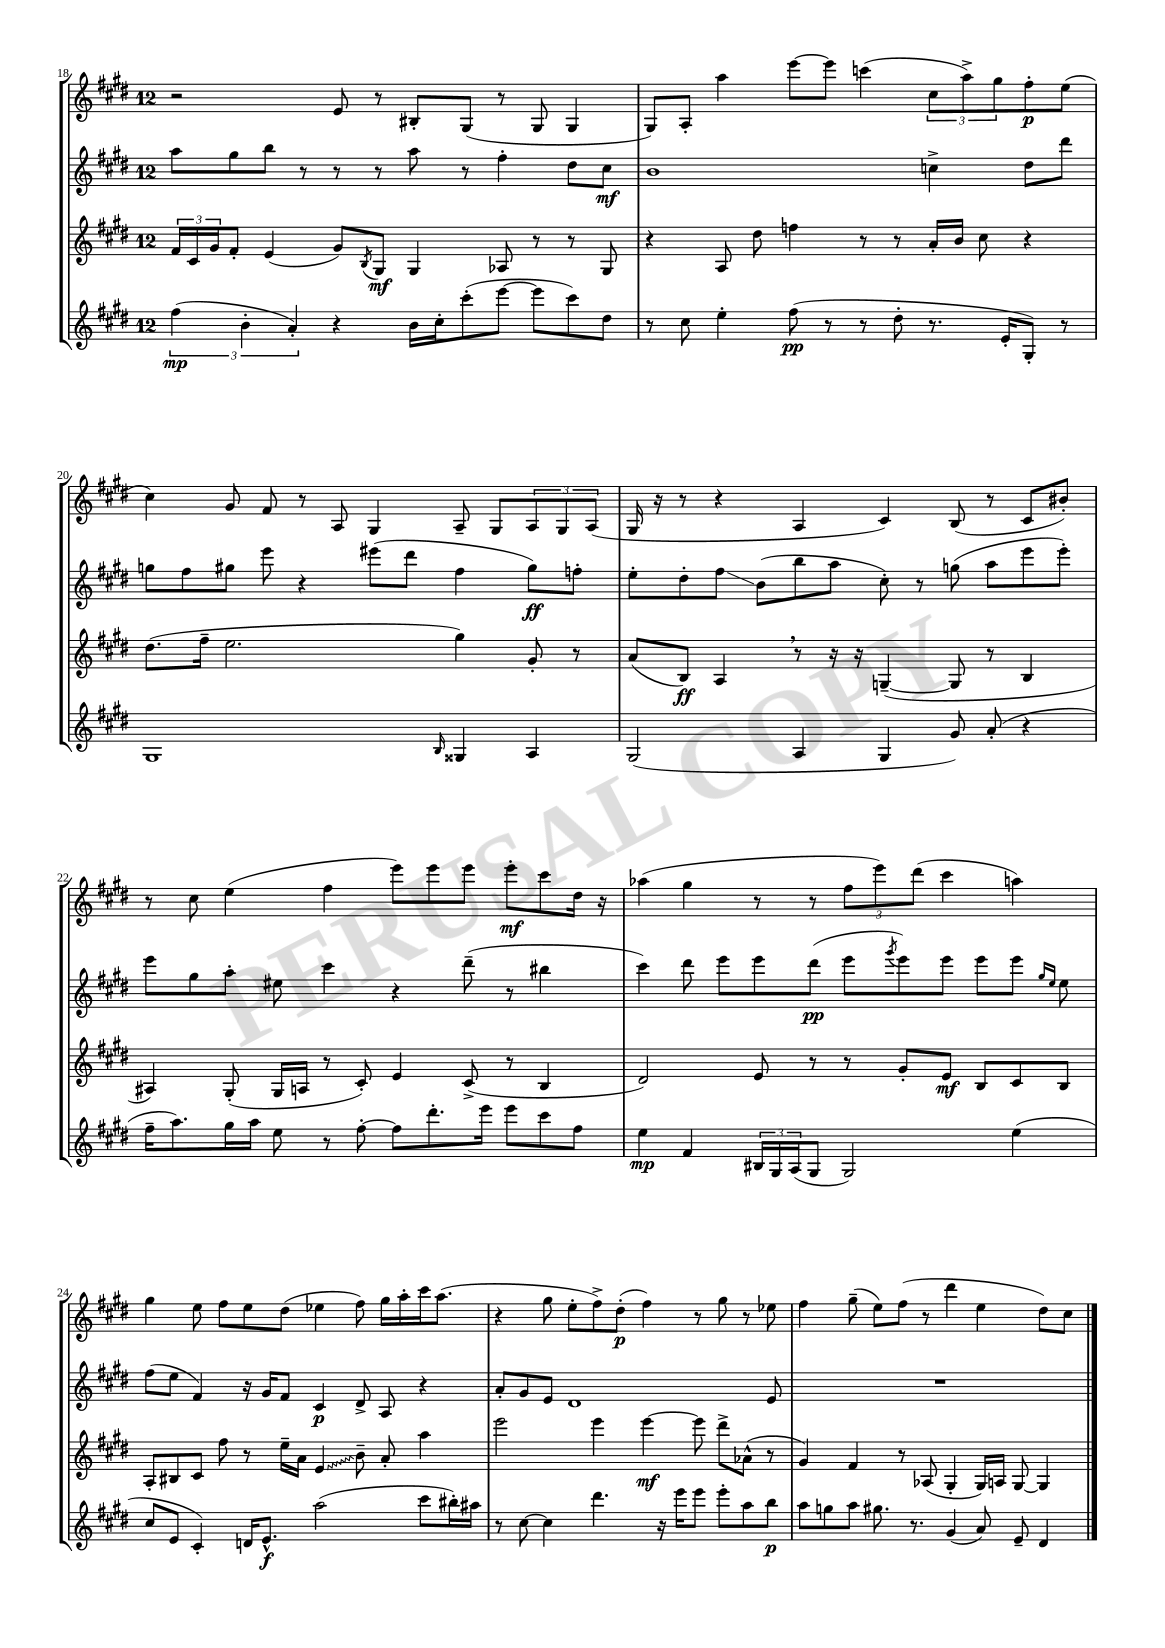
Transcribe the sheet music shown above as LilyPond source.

<<
\new StaffGroup <<
\new Staff = "s0" {
    \clef treble \key e \major \once \override Staff.TimeSignature.style = #'single-digit \time 12/8
    r2 e'8 r8 bis8-. gis8( r8 gis8 gis4 |
    gis8) a8-. a''4 e'''8~ e'''8 c'''4( \tuplet 3/2 { cis''8 a''8->) gis''8 } fis''8-.\p e''8( |
    cis''4) gis'8 fis'8 r8 a8 gis4 a8-- gis8 \tuplet 3/2 { a8 gis8 a8( } |
    gis16 r16 r8 r4 a4 cis'4) b8( r8 cis'8 bis'8-.) |
    r8 cis''8 e''4( fis''4 e'''8) e'''8 e'''8 e'''8-.\mf cis'''8 dis''16 r16 |
    aes''4( gis''4 r8 r8 \tuplet 3/2 { fis''8 e'''8) dis'''8( } cis'''4 a''4) |
    gis''4 e''8 fis''8 e''8 dis''8( ees''4 fis''8) gis''16 a''16-. cis'''16 a''8.( |
    r4 gis''8 e''8-. fis''8->) dis''8-.\p( fis''4) r8 gis''8 r8 ees''8 |
    fis''4 gis''8--( e''8) fis''8( r8 dis'''4 e''4 dis''8) cis''8 \bar "|." |
}
\new Staff = "s1" {
    \clef treble \key e \major \once \override Staff.TimeSignature.style = #'single-digit \time 12/8
    a''8 gis''8 b''8 r8 r8 r8 a''8 r8 fis''4-. dis''8 cis''8\mf |
    b'1 c''4-> dis''8 dis'''8 |
    g''8 fis''8 gis''8 e'''8 r4 eis'''8( dis'''8 fis''4 gis''8\ff) f''8-. |
    e''8-. dis''8-. fis''8\glissando b'8( b''8 a''8 cis''8-.) r8 g''8( a''8 e'''8 e'''8-.) |
    e'''8 gis''8 a''8-. eis''8 cis'''4 r4 dis'''8--( r8 bis''4 |
    cis'''4) dis'''8 e'''8 e'''8 dis'''8\pp( e'''8 \acciaccatura { gis'''8 } e'''8) e'''8 e'''8 e'''8 \grace { gis''16 e''16 } e''8 |
    fis''8( e''8 fis'4) r16 gis'16 fis'8 cis'4\p dis'8-> a8 r4 |
    a'8-. gis'8 e'8 dis'1 e'8 |
    R1. \bar "|." |
}
\new Staff = "s2" {
    \clef treble \key e \major \once \override Staff.TimeSignature.style = #'single-digit \time 12/8
    \tuplet 3/2 { fis'16 cis'16 gis'16 } fis'8-. e'4( gis'8) \acciaccatura { b8 } gis8\mf gis4 aes8 r8 r8 gis8 |
    r4 a8 dis''8 f''4 r8 r8 a'16-. b'16 cis''8 r4 |
    dis''8.( fis''16-- e''2. gis''4) gis'8-. r8 |
    a'8( b8\ff) a4 \breathe r8 r16 r16 g4~--( g8 r8 b4 |
    ais4) gis8-.( gis16 a16 r8 cis'8-.) e'4 cis'8->( r8 b4 |
    dis'2) e'8 r8 r8 gis'8-. e'8\mf b8 cis'8 b8 |
    a8-. bis8 cis'8 fis''8 r8 e''16-- a'16 \once \override Glissando.style = #'zigzag e'4\glissando b'8-- a'8-. a''4 |
    e'''2 e'''4 e'''4~\mf e'''8 dis'''8-> aes'8-^( r8 |
    gis'4) fis'4 r8 aes8( gis4-. gis16) a16 gis8~ gis4 \bar "|." |
}
\new Staff = "s3" {
    \clef treble \key e \major \once \override Staff.TimeSignature.style = #'single-digit \time 12/8
    \tuplet 3/2 { fis''4\mp( b'4-. a'4-.) } r4 b'16 cis''16-. cis'''8-.( e'''8~ e'''8 cis'''8) dis''8 |
    r8 cis''8 e''4-. fis''8\pp( r8 r8 dis''8-. r8. e'16-. gis8-.) r8 |
    gis1 \grace { b16 } gisis4 a4 |
    gis2( a4 gis4 gis'8) a'8-.( r4 |
    fis''16-- a''8.) gis''16 a''16 e''8 r8 fis''8~-. fis''8 dis'''8.-. e'''16 e'''8 cis'''8 fis''8 |
    e''4\mp fis'4 \tuplet 3/2 { bis16 gis16 a16( } gis8 gis2) e''4( |
    cis''8 e'8 cis'4-.) d'16 e'8.-^\f a''2( cis'''8 bis''16-.) ais''16 |
    r8 cis''8~ cis''4 dis'''4. r16 e'''16 e'''8 e'''8-. a''8 b''8\p |
    a''8 g''8 a''8 gis''8. r8. gis'4( a'8) e'8-- dis'4 \bar "|." |
}
>>
>>
\layout { \context { \Score currentBarNumber = #18 } }
